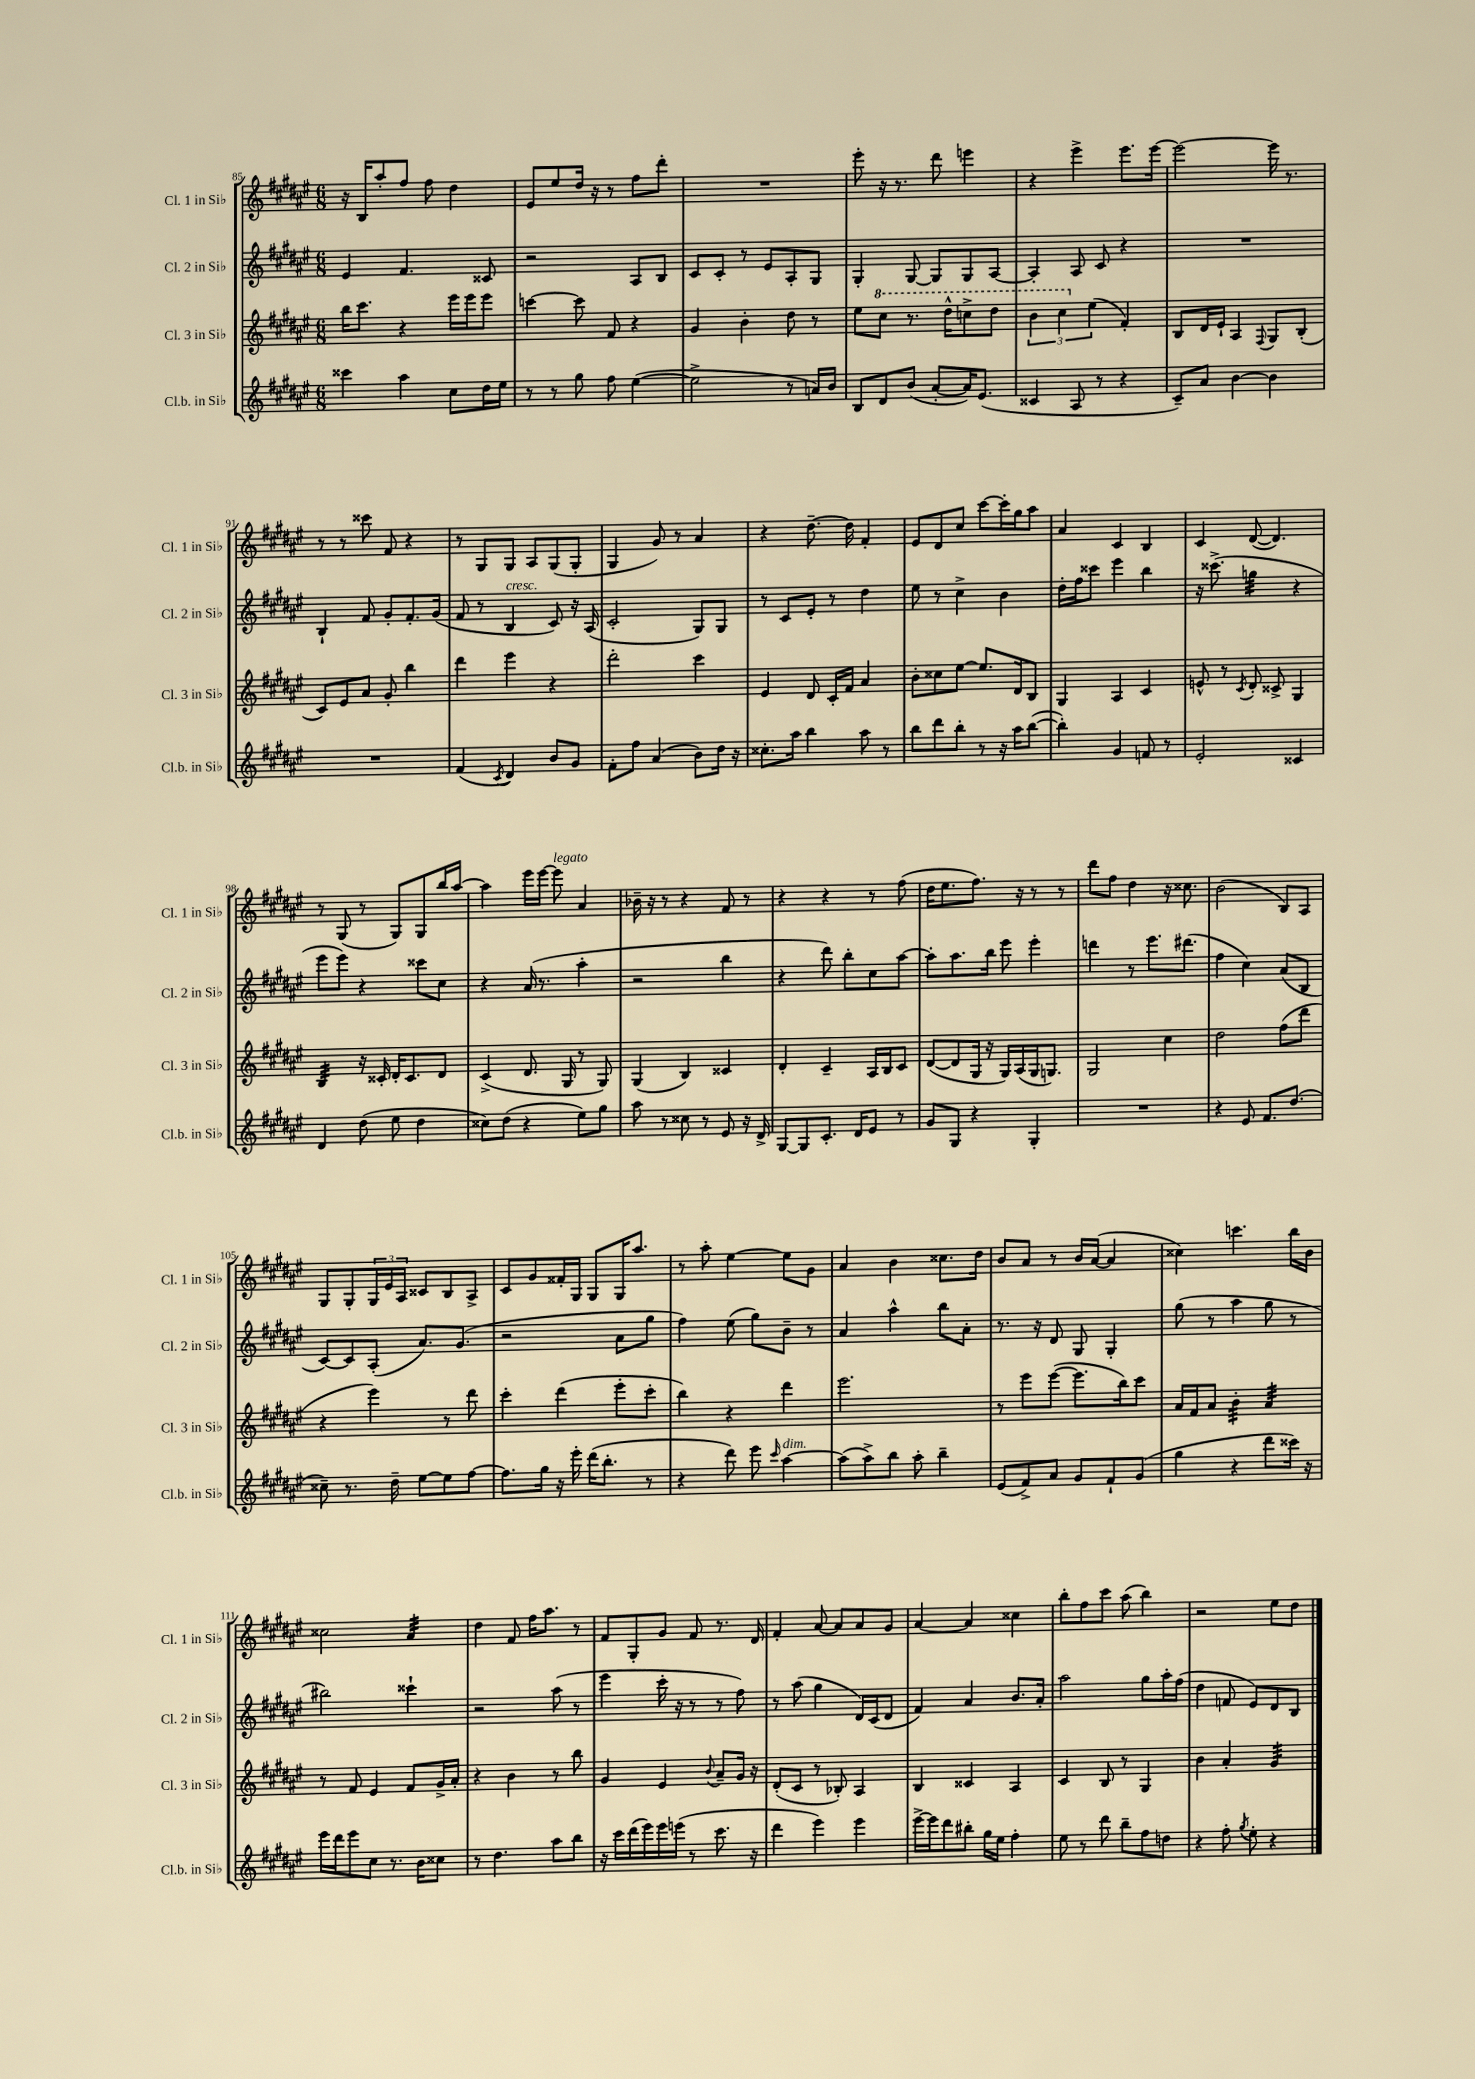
<<
\new StaffGroup <<
\new Staff = "s0" \with { instrumentName = "Cl. 1 in Sib" shortInstrumentName = "Cl. 1 in Sib" } {
    \clef treble \key fis \major \numericTimeSignature \time 6/8
    r16 b16 ais''8-. fis''8 fis''8 dis''4 |
    eis'8 eis''8 dis''16 r16 r8 fis''8 dis'''8-. |
    R2. |
    eis'''8-. r16 r8. dis'''8 e'''4 |
    r4 eis'''4-> eis'''8. eis'''16~ |
    eis'''2~ eis'''16 r8. |
    r8 r8 cisis'''8 fis'8 r4 |
    r8 gis8 gis8 ais8 gis8( gis8-. |
    gis4 gis'8) r8 ais'4 |
    r4 dis''8.~-- dis''16 fis'4-. |
    eis'8 dis'8 cis''8 cis'''8~ cis'''16-. gis''16 ais''8 |
    ais'4 cis'4 b4 |
    cis'4 dis'8~( dis'4.) |
    r8 gis8( r8 gis8) gis8 b''16 ais''16~ |
    ais''4 eis'''16 eis'''16~ eis'''8^\markup { \italic "legato" } ais'4 |
    bes'16-- r16 r8 r4 fis'8 r8 |
    r4 r4 r8 fis''8( |
    dis''16 eis''8. fis''8.) r16 r8 r8 |
    dis'''8 fis''8 dis''4 r16 cisis''8. |
    b'2( b8) ais8 |
    gis8 gis8-. \tuplet 3/2 { gis16 eis'16 ais16 } cisis'8 b8 ais8-> |
    cis'8 gis'8 fisis'16-. gis16 gis8 gis16 ais''8. |
    r8 ais''8-. eis''4~ eis''8 gis'8 |
    ais'4 b'4 cisis''8. dis''16 |
    b'8 ais'8 r8 b'16 ais'16~( ais'4 |
    cisis''4) c'''4. b''16 b'16 |
    cisis''2 ais'4:32 |
    dis''4 fis'8 fis''16 ais''8. r8 |
    fis'8 gis8-. gis'8 fis'8 r8. dis'16 |
    fis'4-. ais'8~ ais'8 ais'8 gis'8 |
    ais'4~ ais'4 cisis''4 |
    b''8-. fis''8 cis'''8 ais''8( b''4) |
    r2 eis''8 dis''8 \bar "|." |
}
\new Staff = "s1" \with { instrumentName = "Cl. 2 in Sib" shortInstrumentName = "Cl. 2 in Sib" } {
    \clef treble \key fis \major \numericTimeSignature \time 6/8
    eis'4 fis'4. cisis'8 |
    r2 ais8 b8 |
    cis'8 cis'8-. r8 eis'8 ais8-. gis8 |
    gis4-. gis8~ gis8 gis8 ais8~ |
    ais4-. ais8 cis'8 r4 |
    R2. |
    b4-! fis'8 gis'8-. fis'8.-. gis'16( |
    fis'8 r8 b4^\markup { \italic "cresc." } cis'8) r16 ais16( |
    cis'2-. gis8) gis8 |
    r8 cis'8 eis'8-. r8 dis''4 |
    eis''8 r8 cis''4-> b'4 |
    dis''16-. fis''16 cisis'''8 eis'''4 b''4 |
    r16 cisis'''8.->( g''4:32 r4 |
    eis'''8 eis'''8) r4 cisis'''8 cis''8 |
    r4 ais'16( r8. ais''4-. |
    r2 b''4 |
    r4 dis'''8) b''8-. cis''8 ais''8~ |
    ais''8-. ais''8. b''16 eis'''8 eis'''4-. |
    d'''4 r8 eis'''8. dis'''8.( |
    fis''4 cis''4) ais'8( b8 |
    cis'8~) cis'8 ais8-.( ais'8.) gis'8.( |
    r2 ais'8 gis''8 |
    fis''4) eis''8( gis''8) b'8-- r8 |
    ais'4 ais''4-^ b''8 ais'8-. |
    r8. r16 dis'8 gis8 gis4-. |
    gis''8( r8 ais''4 gis''8 r8 |
    bis''2) cisis'''4-! |
    r2 ais''8( r8 |
    eis'''4 cis'''16-. r16 r8 r8 fis''8) |
    r8 ais''8( gis''4 dis'16) cis'16( dis'8 |
    fis'4) ais'4 b'8. ais'16-. |
    ais''2 gis''8 ais''16-. fis''16( |
    dis''4 f'8 eis'8) dis'8 b8 \bar "|." |
}
\new Staff = "s2" \with { instrumentName = "Cl. 3 in Sib" shortInstrumentName = "Cl. 3 in Sib" } {
    \clef treble \key fis \major \numericTimeSignature \time 6/8
    b''16 cis'''8. r4 eis'''16 eis'''16 eis'''8 |
    c'''4~ c'''8 fis'8 r4 |
    gis'4 b'4-. dis''8 r8 |
    eis''8 \ottava #1 cis'''8 r8. dis'''16-^ c'''8-> dis'''8 |
    \tuplet 3/2 { b''4 cis'''4 \ottava #0 eis''4( } fis'4-.) |
    b8 dis'16 eis'16-! ais4 \appoggiatura { fis8 } gis8 b8-.( |
    cis'8) eis'8 ais'8 gis'8-. b''4 |
    dis'''4 eis'''4 r4 |
    dis'''2-. cis'''4 |
    eis'4 dis'8 cis'16-. fis'16 ais'4 |
    b'8-. cisis''8 eis''8~ eis''8. dis'16 b8 |
    gis4 ais4 cis'4 |
    e'8-^ r8 \acciaccatura { cis'8 } dis'8-. cisis'8-> gis4 |
    b4:32 r16 cisis'16-. dis'16-. cisis'8. dis'8 |
    cis'4->( dis'8. gis16 r8 gis8) |
    gis4( b4) cisis'4 |
    dis'4-. cis'4-- ais16 b16 cis'8 |
    dis'8~( dis'8 gis16 r16 gis16) ais16( gis16 g8.) |
    gis2 cis''4 |
    dis''2 fis''8( dis'''8 |
    r4 eis'''4) r8 dis'''8 |
    cis'''4-. dis'''4( eis'''8-. cis'''8-. |
    b''4) r4 dis'''4 |
    eis'''2. |
    r8 eis'''8 eis'''8~( eis'''8. b''16) cis'''8 |
    ais'16 fis'16 ais'8 b'4:32-. ais'4:32 |
    r8 fis'8 eis'4 fis'8 gis'16-> ais'16-. |
    r4 b'4 r8 b''8 |
    gis'4 eis'4 \appoggiatura { b'8 } ais'8-- gis'16 r16 |
    dis'8-.( cis'8 r8 bes8-.) ais4 |
    b4 cisis'4 ais4 |
    cis'4 b8 r8 gis4 |
    b'4 ais'4-. gis'4:32 \bar "|." |
}
\new Staff = "s3" \with { instrumentName = "Cl.b. in Sib" shortInstrumentName = "Cl.b. in Sib" } {
    \clef treble \key fis \major \numericTimeSignature \time 6/8
    cisis'''4 ais''4 cis''8 dis''16 eis''16 |
    r8 r8 gis''8 fis''8 eis''4~( |
    eis''2-> r8 a'16) b'16 |
    b8 dis'8 b'8( ais'8~-. ais'16) eis'8.( |
    cisis'4 ais8 r8 r4 |
    cis'8--) ais'8 b'4~ b'4 |
    R2. |
    fis'4( \acciaccatura { cis'8 } dis'4) b'8 gis'8 |
    fis'8-. fis''8 ais'4( b'8) dis''16 r16 |
    cisis''8.-. ais''16 b''4 ais''8 r8 |
    b''8 dis'''8 b''8-. r8 r16 ais''16 b''8~( |
    b''4-.) gis'4 f'8 r8 |
    eis'2-. cisis'4 |
    dis'4 dis''8( eis''8 dis''4 |
    cisis''8) dis''8( r4 eis''8) gis''8 |
    ais''8 r8 cisis''8 r8 eis'8 r16 dis'16-> |
    gis8~ gis8 cis'8.-. dis'16 eis'8 r8 |
    gis'8 gis8 r4 gis4-. |
    R2. |
    r4 eis'8 fis'8. dis''8.( |
    cisis''8--) r8. dis''16-- eis''8~ eis''8 fis''8~ |
    fis''8. gis''16 r16 eis'''16-. dis'''16( b''8.-. r8 |
    r4 dis'''8) eis'''8 \grace { cis'''16 } ais''4~^\markup { \italic "dim." } |
    ais''8( ais''8->) b''8 ais''8-. b''4-- |
    eis'8( fis'8->) ais'8 gis'8 fis'8-! gis'8( |
    gis''4 r4 dis'''8 cisis'''16) r16 |
    eis'''16 dis'''16 eis'''8 cis''8 r8. b'16 cisis''8 |
    r8 dis''4. ais''8 b''8 |
    r16 cis'''16 dis'''16( eis'''16) eis'''16 e'''16( r8 cis'''8. r16 |
    dis'''4 eis'''4) eis'''4 |
    eis'''16~-> eis'''16 dis'''8 bis''8-. gis''16 eis''16 fis''4-. |
    eis''8 r8 dis'''8 b''8-- fis''8 d''8 |
    r4 fis''8-. \acciaccatura { gis''8 } eis''8-. r4 \bar "|." |
}
>>
>>
\layout { \context { \Score currentBarNumber = #85 } }
